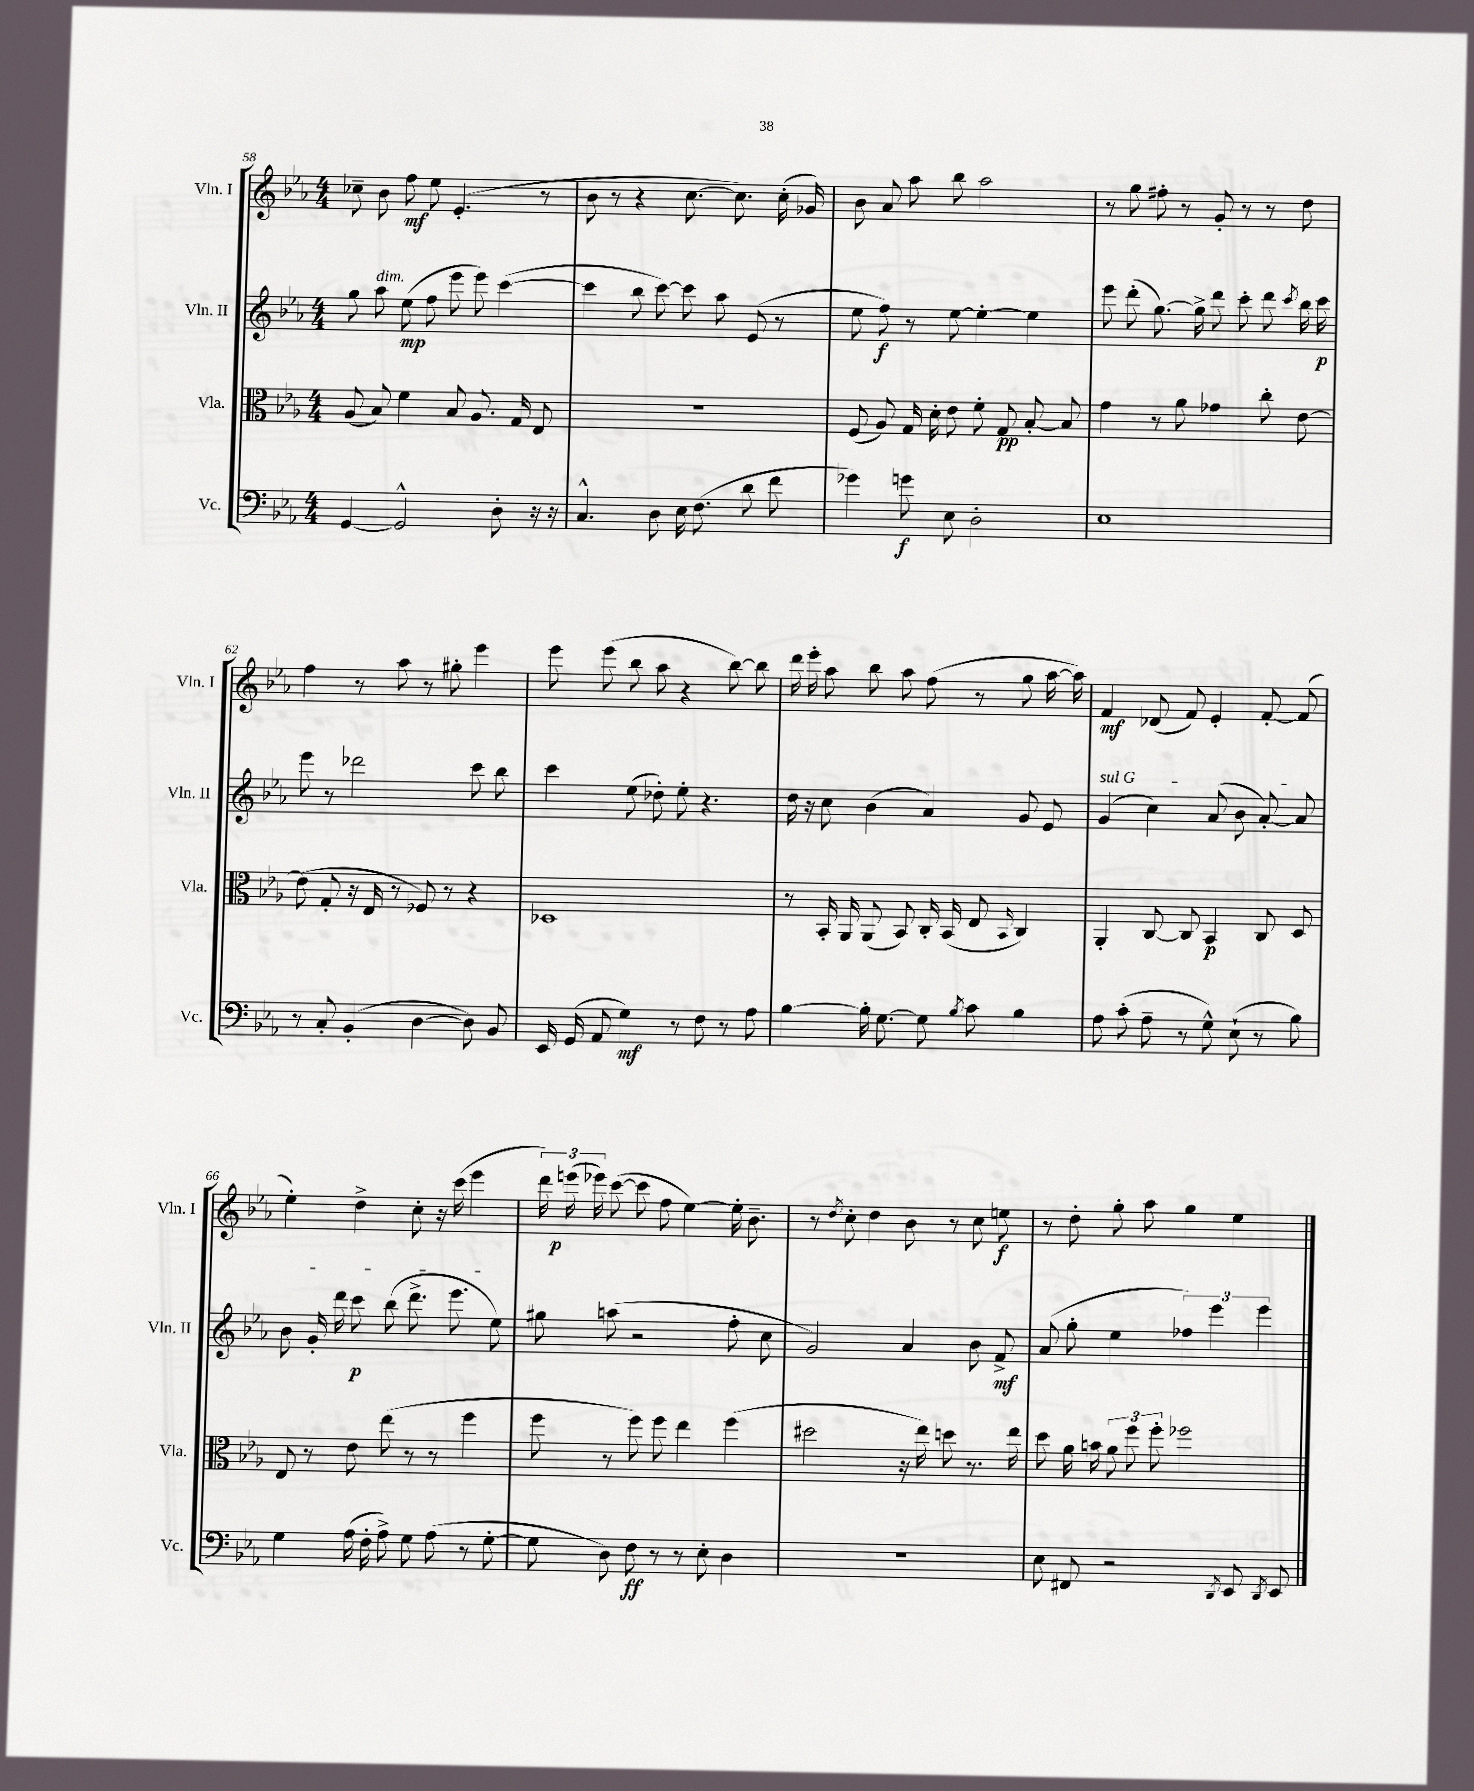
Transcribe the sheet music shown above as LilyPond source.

<<
\new StaffGroup <<
\new Staff = "s0" \with { instrumentName = "Vln. I" shortInstrumentName = "Vln. I" } {
    \clef treble \key ees \major \numericTimeSignature \time 4/4
    \autoBeamOff ces''8-- bes'8 f''8\mf ees''8 ees'4.-.( r8 |
    bes'8 r8 r4 c''8.~ c''8.) c''16-.( ges'16) |
    bes'8 aes'8 aes''8 bes''8 aes''2 |
    r8 g''8 fis''8-. r8 g'8-. r8 r8 d''8 |
    f''4 r8 aes''8 r8 gis''8-. ees'''4 |
    ees'''8 ees'''8( bes''8 aes''8 r4 bes''8~) bes''8 |
    d'''16 ees'''16-. aes''8 bes''8 aes''8 f''8( r8 g''8 aes''16~ aes''16) |
    f'4\mf des'8( f'8) ees'4-. f'8~-. f'8( |
    ees''4-.) d''4-> c''8-. r16 c'''16( ees'''4 |
    \tuplet 3/2 { d'''16) e'''16\p( ees'''16) } c'''8~( c'''8 f''8 ees''4~) ees''16-. bes'8.-- |
    r8 \acciaccatura { d''8 } c''8-. d''4 bes'8 r8 c''8 e''8\f |
    r8 d''8-. g''8-. aes''8 g''4 ees''4 \bar "|." |
}
\new Staff = "s1" \with { instrumentName = "Vln. II" shortInstrumentName = "Vln. II" } {
    \clef treble \key ees \major \numericTimeSignature \time 4/4
    \autoBeamOff g''8 aes''8^\markup { \italic "dim." } ees''8\mp( f''8 ees'''8 ees'''8) c'''4~( |
    c'''4 bes''8 c'''8~) c'''8 aes''8 ees'8( r8 |
    ees''8 f''8\f) r8 ees''8~ ees''4~-. ees''4 |
    ees'''8 d'''8-.( g''8.~) g''16-> d'''8 c'''8-. d'''8 \acciaccatura { c'''8 } bes''16 c'''16\p |
    ees'''8 r8 des'''2 c'''8 bes''8 |
    c'''4 ees''8( des''8-.) ees''8-. r4. |
    d''16 r16 c''8 bes'4( aes'4) g'8 ees'8 |
    \once \override TextSpanner.bound-details.left.text = \markup { \italic "sul G" } g'4\startTextSpan( c''4) aes'8( bes'8 aes'8~-.) aes'8 |
    bes'8 g'16-. d'''16 c'''8\p bes''8( d'''8.-> ees'''8. ees''8\stopTextSpan) |
    gis''8 a''8( r2 f''8-. c''8 |
    g'2) aes'4 bes'8 f'8->\mf |
    aes'8( g''8-. ees''4 \tuplet 3/2 { fes''4) ees'''4 ees'''4 } \bar "|." |
}
\new Staff = "s2" \with { instrumentName = "Vla." shortInstrumentName = "Vla." } {
    \clef alto \key ees \major \numericTimeSignature \time 4/4
    \autoBeamOff aes8( bes8) f'4 bes8 aes8. g16 ees8 |
    R1 |
    f8( aes8) g16 d'16-. ees'8 f'8-. g8\pp bes8~-. bes8 |
    g'4 r8 aes'8 ges'4 c''8-. ees'8~ |
    ees'8( g8-. r16 ees16 r8 fes8) r8 r4 |
    des1 |
    r8 bes,16-. aes,16 aes,8( bes,8) c16-. bes,16( ees8 \grace { bes,16 } c4) |
    aes,4-. c8~ c8 bes,4\p c8 d8 |
    ees8 r8 ees'8 ees''8( r8 r8 f''4 |
    f''8 r8 f''8) f''8 ees''4 f''4( |
    dis''2 r16 ees''16) d''8 r8. ees''16 |
    d''8 aes'16 b'16 \tuplet 3/2 { aes'8 f''8 f''8-. } fes''2 \bar "|." |
}
\new Staff = "s3" \with { instrumentName = "Vc." shortInstrumentName = "Vc." } {
    \clef bass \key ees \major \numericTimeSignature \time 4/4
    \autoBeamOff g,4~ g,2-^ d8-. r16 r16 |
    c4.-^ d8 ees16 f8.( d'8 f'8 |
    ges'4) g'8\f ees8 d2-. |
    ees1 |
    r8 c8-. bes,4-.( d4~ d8) bes,8 |
    ees,16 g,16( aes,8 g4\mf) r8 f8 r8 aes8 |
    bes4~ bes16-. g8.~ g8 \acciaccatura { bes8 } c'8 bes4 |
    aes8 c'8-.( aes8-- r8 g8-^) ees8-!( r8 bes8) |
    g4 aes16( f16-. aes8->) g8 aes8( r8 g8~-. |
    g8 d8) f8\ff r8 r8 ees8-. d4 |
    R1 |
    ees8 fis,8 r2 \acciaccatura { d,8 } ees,8 \acciaccatura { d,8 } ees,8 \bar "|." |
}
>>
>>
\layout { \context { \Score currentBarNumber = #58 } }
